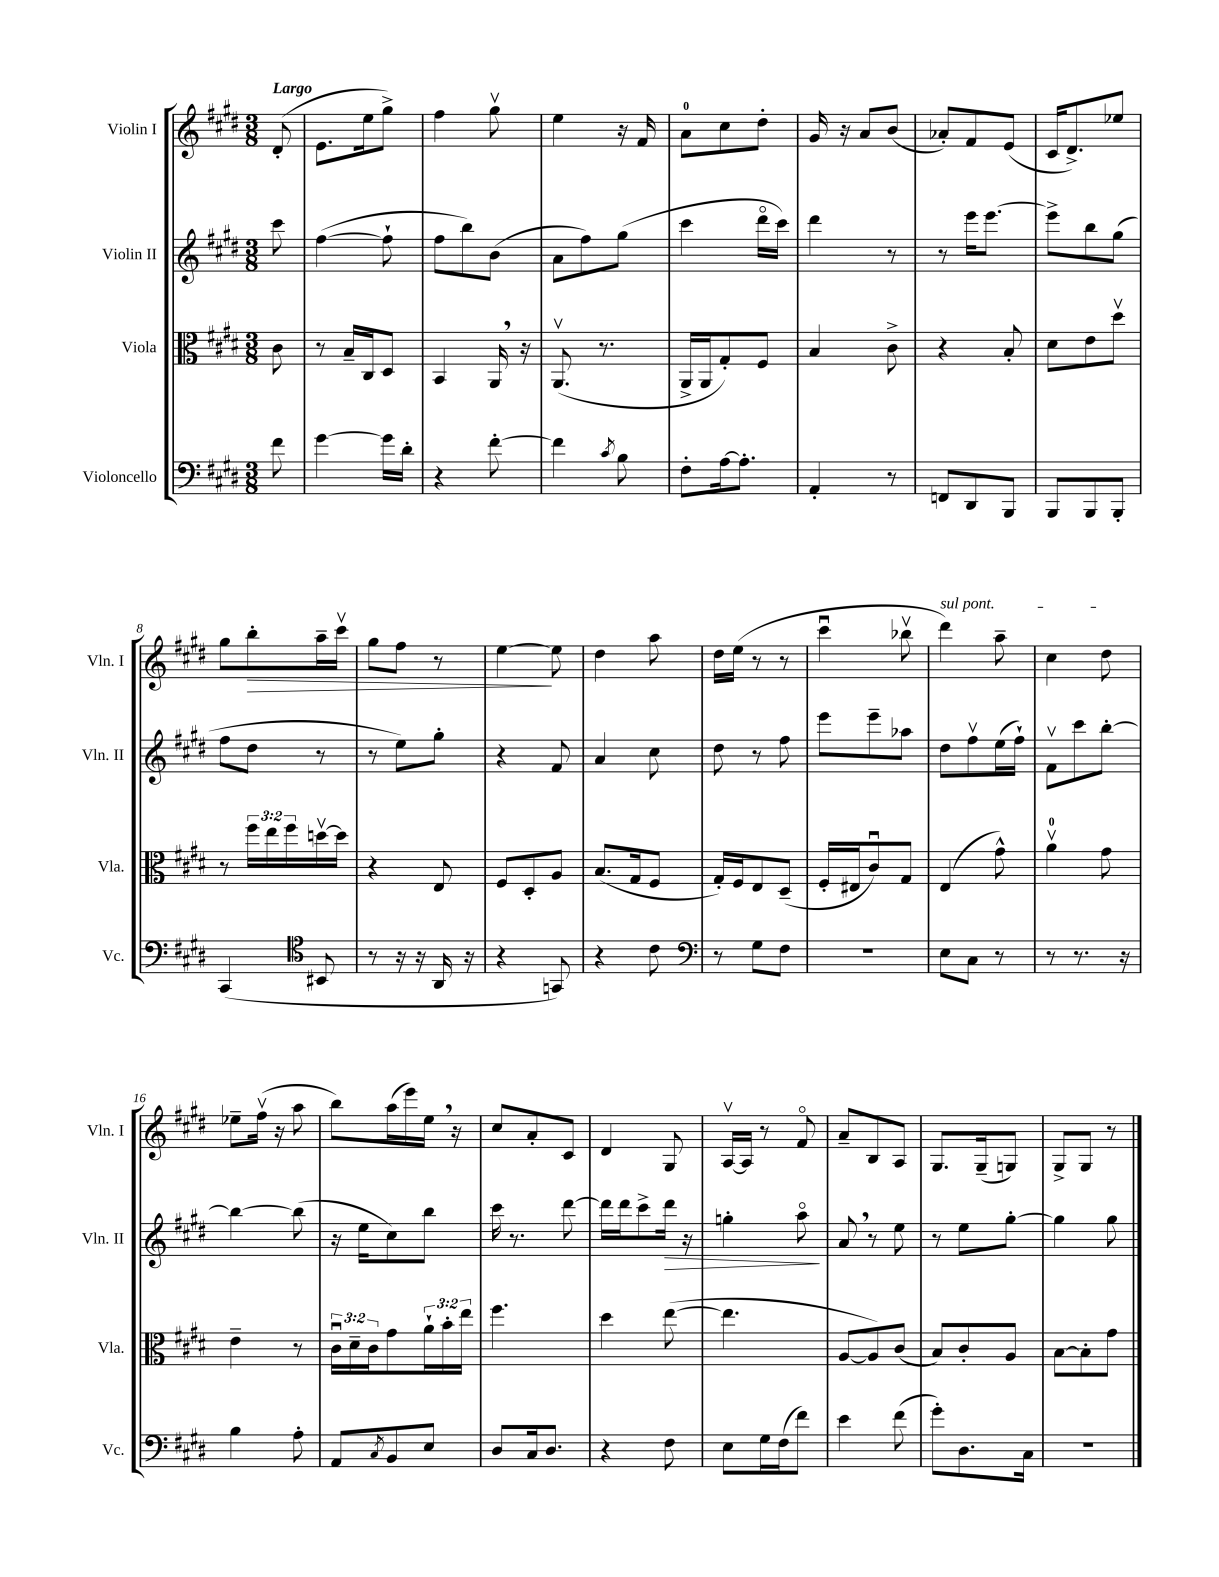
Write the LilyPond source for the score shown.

<<
\new StaffGroup <<
\new Staff = "s0" \with { instrumentName = "Violin I" shortInstrumentName = "Vln. I" } {
    \clef treble \key e \major \numericTimeSignature \time 3/8 \partial 8 \tempo "Largo"
    dis'8-.( |
    e'8. e''16 gis''8->) |
    fis''4 gis''8\upbow |
    e''4 r16 fis'16 |
    a'8-0 cis''8 dis''8-. |
    gis'16 r16 a'8 b'8( |
    aes'8-.) fis'8 e'8( |
    cis'16 dis'8.->) ees''8 |
    gis''8 b''8-.\> a''16-- cis'''16\upbow |
    gis''8 fis''8 r8 |
    e''4~\! e''8 |
    dis''4 a''8 |
    dis''16 e''16( r8 r8 |
    cis'''4\downbow bes''8\upbow |
    \once \override TextSpanner.bound-details.left.text = \markup { \italic "sul pont." } dis'''4\startTextSpan) a''8-- |
    cis''4 dis''8\stopTextSpan |
    ees''8-- fis''16\upbow( r16 a''8 |
    b''8) a''16( e'''16) e''16 \breathe r16 |
    cis''8 a'8-. cis'8 |
    dis'4 gis8 |
    a16~\upbow a16 r8 fis'8\flageolet |
    a'8-- b8 a8 |
    gis8. gis16--( g8) |
    gis8-> gis8 r8 \bar "|." |
}
\new Staff = "s1" \with { instrumentName = "Violin II" shortInstrumentName = "Vln. II" } {
    \clef treble \key e \major \numericTimeSignature \time 3/8 \partial 8
    cis'''8 |
    fis''4~( fis''8-! |
    fis''8 b''8) b'8( |
    a'8 fis''8) gis''8( |
    cis'''4 dis'''16\flageolet cis'''16) |
    dis'''4 r8 |
    r8 e'''16 e'''8.~ |
    e'''8-> b''8 gis''8( |
    fis''8 dis''8 r8 |
    r8 e''8) gis''8-. |
    r4 fis'8 |
    a'4 cis''8 |
    dis''8 r8 fis''8 |
    e'''8 e'''8-- aes''8 |
    dis''8 fis''8\upbow e''16( fis''16-!) |
    fis'8\upbow cis'''8 b''8~-. |
    b''4~ b''8( |
    r16 e''16 cis''8) b''8 |
    cis'''16 r8. dis'''8~ |
    dis'''16 dis'''16 cis'''8-> dis'''16\> r16 |
    g''4-. a''8\flageolet\! |
    a'8 \breathe r8 e''8 |
    r8 e''8 gis''8~-. |
    gis''4 gis''8 \bar "|." |
}
\new Staff = "s2" \with { instrumentName = "Viola" shortInstrumentName = "Vla." } {
    \clef alto \key e \major \numericTimeSignature \time 3/8 \override Staff.TupletNumber.text = #tuplet-number::calc-fraction-text \partial 8
    cis'8 |
    r8 b16-- cis16 dis8 |
    b,4 a,16 \breathe r16 |
    a,8.\upbow( r8. |
    a,16-> a,16 gis8-.) fis8 |
    b4 cis'8-> |
    r4 b8-. |
    dis'8 e'8 dis''8\upbow |
    r8 \tuplet 3/2 { fis''16 e''16 fis''16 } d''16~\upbow d''16 |
    r4 e8 |
    fis8 dis8-. a8 |
    b8.( gis16 fis8 |
    gis16-.) fis16 e8 dis8--( |
    fis16-. eis16 cis'8\downbow) gis8 |
    e4( gis'8-^) |
    a'4-0\upbow gis'8 |
    e'4-- r8 |
    \tuplet 3/2 { cis'16\downbow dis'16-- cis'16 } gis'8 \tuplet 3/2 { a'16-! b'16-. e''16 } |
    fis''4. |
    dis''4 e''8~( |
    e''4. |
    a8~ a8) cis'8( |
    b8) cis'8-. a8 |
    b8~ b8-. gis'8 \bar "|." |
}
\new Staff = "s3" \with { instrumentName = "Violoncello" shortInstrumentName = "Vc." } {
    \clef bass \key e \major \numericTimeSignature \time 3/8 \partial 8
    fis'8 |
    gis'4~ gis'16 dis'16-. |
    r4 fis'8~-. |
    fis'4 \acciaccatura { cis'8 } b8 |
    fis8-. a16~ a8.-. |
    a,4-. r8 |
    f,8 dis,8 b,,8 |
    b,,8 b,,8 b,,8-. |
    cis,4( \clef tenor bis,8 |
    r8 r16 r16 a,16 r16 |
    r4 g,8) |
    r4 cis'8 |
    \clef bass r8 gis8 fis8 |
    R4. |
    e8 cis8 r8 |
    r8 r8. r16 |
    b4 a8-. |
    a,8 \acciaccatura { cis8 } b,8 e8 |
    dis8 cis16 dis8. |
    r4 fis8 |
    e8 gis16 fis16( fis'8) |
    e'4 fis'8( |
    gis'8-.) dis8. cis16 |
    R4. \bar "|." |
}
>>
>>
